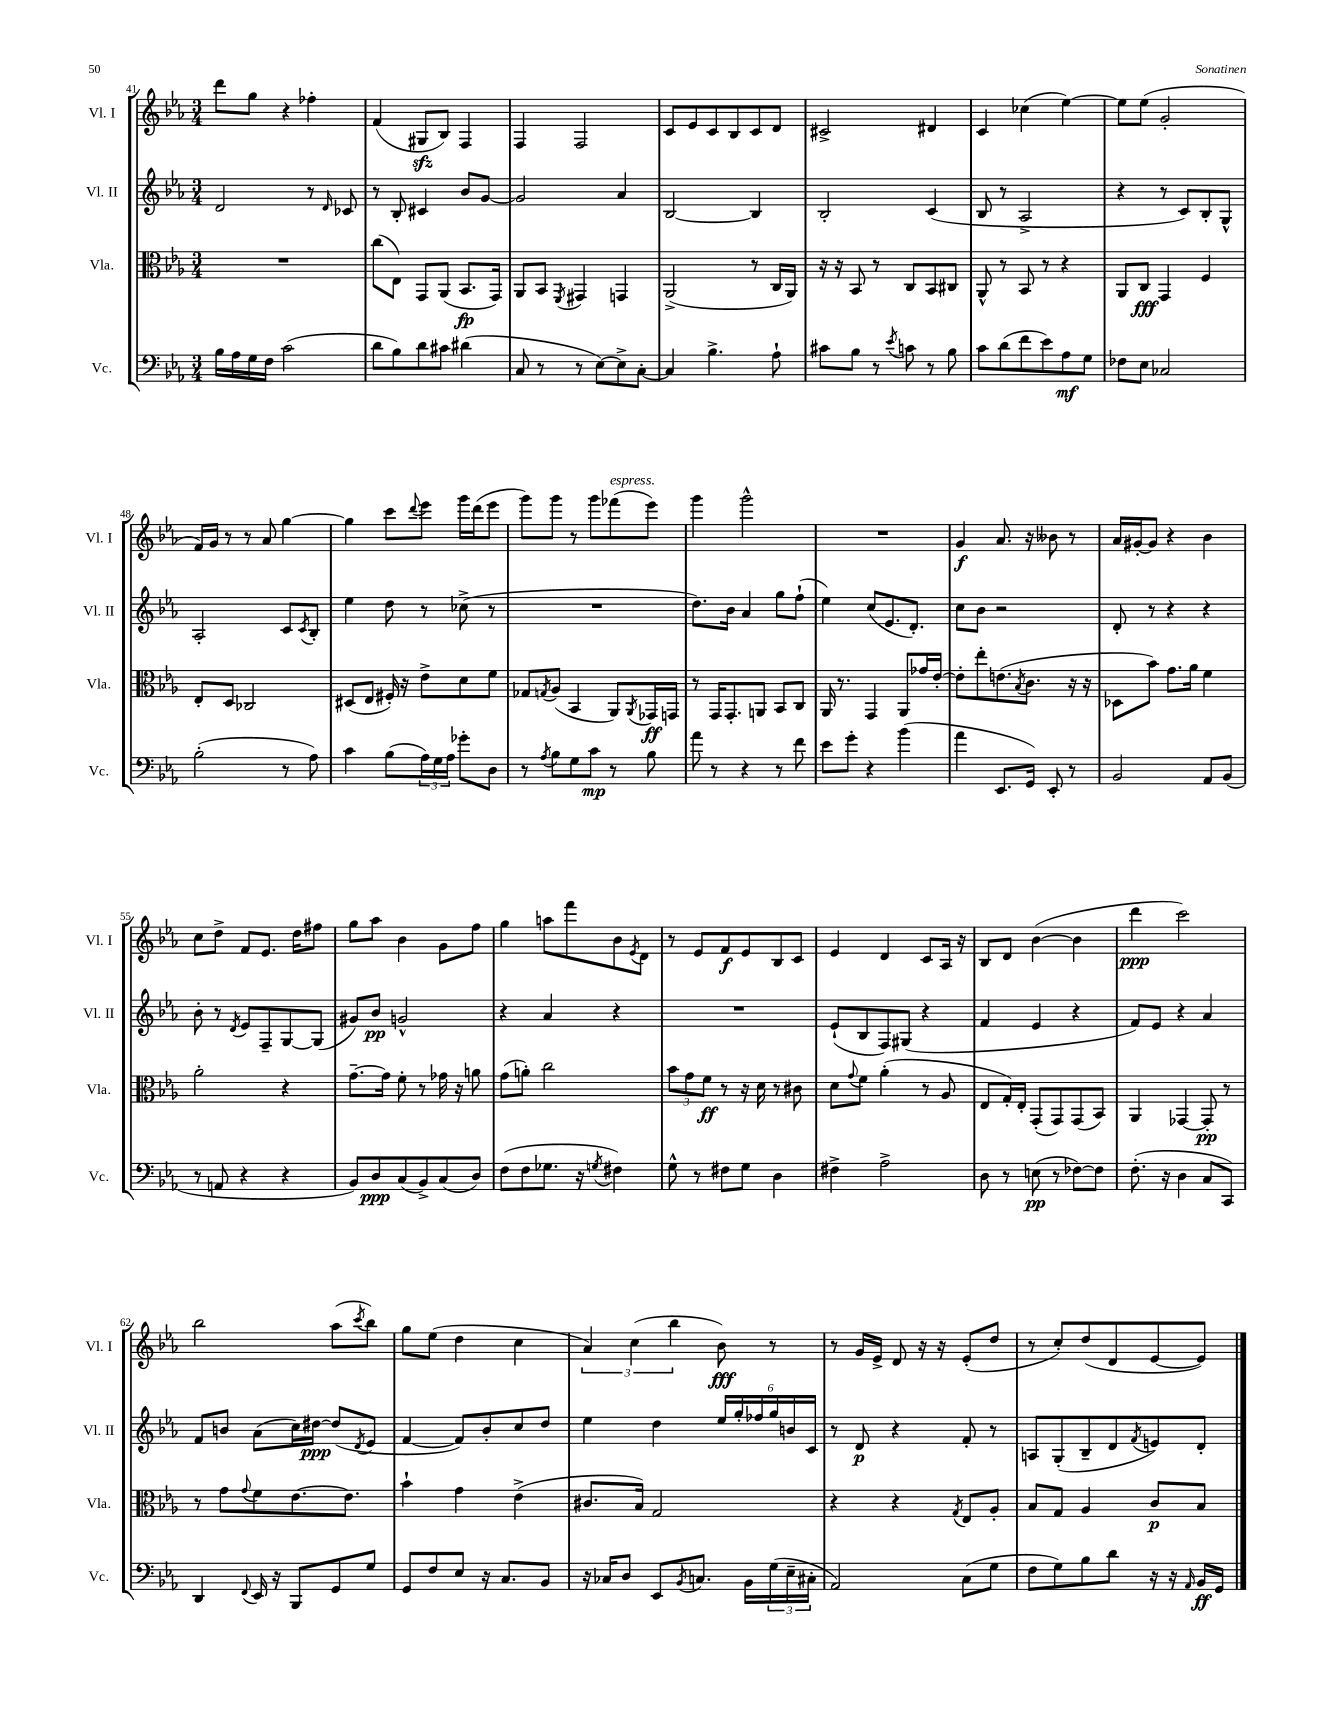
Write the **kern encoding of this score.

**kern	**kern	**kern	**kern
*staff4	*staff3	*staff2	*staff1
*clefF4	*clefC3	*clefG2	*clefG2
*k[b-e-a-]	*k[b-e-a-]	*k[b-e-a-]	*k[b-e-a-]
*M3/4	*M3/4	*M3/4	*M3/4
16B-	2.r	2d	8ddd
16A-	.	.	.
16G	.	.	8gg
16F	.	.	.
(2c	.	.	4r
.	.	8r	4ff-'
.	.	16qqd	.
.	.	8c-	.
=	=	=	=
8d	(8cc	8r	(4f
8B-)	8E-)	8B-'	.
8d	8GG	4c#	8G#
8c#	(8AA-	.	8B-)
(4d#	8.BB-	8b-	4F
.	.	[8g	.
.	16GG)	.	.
=	=	=	=
8C	8AA-	2g]	4F
8r	8BB-	.	.
.	8qFF	.	.
8r	4GG#	.	2F
[8E-)	.	.	.
8E-^]	4GG	4a-	.
[8C'	.	.	.
=	=	=	=
4C]	(2AA-^	[2B-	8c
.	.	.	8e-
4.B-^	.	.	8c
.	.	.	8B-
.	8r	4B-]	8c
8A-`	16C	.	8d
.	16AA-)	.	.
=	=	=	=
8c#	16r	2B-'	2c#^
.	16r	.	.
8B-	8BB-	.	.
8r	8r	.	.
8qe-	.	.	.
8c	8C	.	.
8r	8BB-	(4c	4d#
8B-	8C#	.	.
=	=	=	=
8c	8AA-^^	8B-	4c
(8d	8r	8r	.
8f	8BB-	2A-^	(4cc-
8e-)	8r	.	.
8A-	4r	.	[4ee-)
8G	.	.	.
=	=	=	=
8F-	8AA-	4r	8ee-]
8E-	8C	.	(8ee-
2C-	4GG	8r	2g'
.	.	8c)	.
.	4F	8B-'	.
.	.	8G^^	.
=	=	=	=
(2B-'	8E-'	2A-'	16f)
.	.	.	16g
.	8D	.	8r
.	2C-	.	8r
.	.	.	8a-
8r	.	8c	[4gg
.	.	8qc	.
8A-)	.	8B-'	.
=	=	=	=
4c	(8D#	4ee-	4gg]
.	8E-	.	.
(8B-	16F#')	8dd	8ccc
.	16r	.	.
.	.	.	8qqddd
24A-)	8e-^	8r	8eee-
24G	.	.	.
24A-	.	.	.
8g-'	8d	(8cc-^	16ggg
.	.	.	(16ddd
8D	8f	8r	8eee-
=	=	=	=
8r	8G-	2.r	8ggg)
8qA-	8qG	.	.
8B-	(8A-	.	8ggg
8G	4BB-	.	8r
8c	.	.	8ggg
8r	8AA-)	.	(8fff-
.	8qAA-	.	.
8B-	16GG-	.	8eee-)
.	16GG	.	.
=	=	=	=
8a-	8r	8.dd)	4ggg
8r	16GG	.	.
.	8.GG'	16b-	.
4r	.	4a-	2ggg^^
.	8AA	.	.
8r	8BB-	8gg	.
8f	8C	(8ff`	.
=	=	=	=
8e-	16AA-	4ee-)	2.r
.	8.r	.	.
8g'	.	.	.
4r	4GG	(8cc	.
.	.	8.e-	.
(4b-	8AA-	.	.
.	.	8.d')	.
.	16g-	.	.
.	[16e-'	.	.
=	=	=	=
4a-	8e-']	8cc	4g
.	8ee-'	8b-	.
8.EE-	(8.e	2r	8.a-
.	8qB-	.	.
16GG)	8.c	.	16r
8EE-'	.	.	8b--
8r	16r	.	8r
.	16r	.	.
=	=	=	=
2BB-	8D-	8d'	16a-
.	.	.	[16g#'
.	8b-)	8r	8g#]
.	8.g	4r	4r
.	16a-	.	.
8AA-	4f	4r	4b-
(8BB-	.	.	.
=	=	=	=
8r	2a-'	8b-'	8cc
8AA	.	8r	8dd^
.	.	8qd	.
4r	.	8e-	8f
.	.	8F~	8.e-
4r	4r	[8G	.
.	.	.	16dd
.	.	(8G]	8ff#
=	=	=	=
8BB-)	[8.g~	8g#)	8gg
8D	.	8b-	8aa-
.	16g]	.	.
(8C	8f'	2g^^	4b-
8BB-^)	8r	.	.
(8C	16g-	.	8g
.	16r	.	.
8D)	8a	.	8ff
=	=	=	=
(8F	(8g	4r	4gg
8F	8a')	.	.
8.G-	2cc	4a-	8aa
.	.	.	8fff
16r	.	.	.
8qG	.	.	.
4F#)	.	4r	8b-
.	.	.	8qe-
.	.	.	8d
=	=	=	=
8G^^	12b-	2.r	8r
.	12g	.	.
8r	.	.	8e-
.	12f	.	.
8F#	8r	.	8f
8G	16r	.	8e-
.	16d	.	.
4D	8r	.	8B-
.	8c#	.	8c
=	=	=	=
4F#^	8d	(8e-`	4e-
.	8qqg	.	.
.	8f	8B-	.
2A-^	(4a-'	8F)	4d
.	.	(8G#	.
.	8r	4r	8c
.	8A-	.	16A-
.	.	.	16r
=	=	=	=
8D	8E-	4f	8B-
8r	16G')	.	8d
.	16E-'	.	.
(8E	(8GG'	4e-	([4b-
8r	8GG)	.	.
[8F-)	(8GG	4r	4b-]
8F-]	8BB-)	.	.
=	=	=	=
(8.F'	4AA-	8f)	4ddd
.	.	8e-	.
16r	.	.	.
4D	[4GG-	4r	2ccc)
8C	8GG-']	4a-	.
8CC)	8r	.	.
=	=	=	=
4DD	8r	8f	2bb-
.	8g	8b	.
8qqFF	8qqg	.	.
16EE-	8f	(8a-	.
16r	.	.	.
8BBB-	[8.e-	16cc)	.
.	.	[16dd#	.
8GG	.	(8dd#]	(8aa-
.	8.e-]	.	.
.	.	8qd	8qccc
8G	.	8e-	8bb-)
=	=	=	=
8GG	4b-`	[4f	8gg
8F	.	.	(8ee-
8E-	4g	8f])	4dd
16r	.	8b-'	.
8.C	.	.	.
.	(4e-^	8cc	4cc
8BB-	.	8dd	.
=	=	=	=
16r	8.c#	4ee-	6a-)
16C-	.	.	.
8D	.	.	.
.	.	.	(6cc
.	16B-)	.	.
8EE-	2G	4dd	.
.	.	.	6bb-
8qBB-	.	.	.
8.C	.	.	.
.	.	24ee-	8b-)
.	.	24gg'	.
16BB-	.	.	.
.	.	24ff-	.
(24G	.	24gg	8r
24E-~	.	24b	.
24C#'	.	24c	.
=	=	=	=
2AA-)	4r	8r	8r
.	.	8d	16g
.	.	.	16e-^
.	4r	4r	8d
.	.	.	16r
.	.	.	16r
.	8qG	.	.
(8C	8E-	8f'	(8e-'
8G	8A-'	8r	8dd
=	=	=	=
8F	8B-	8A	8r
8G)	8G	(8G'	8cc')
8B-	4A-	8B-~	(8dd
8d	.	8d	8d
.	.	8qf	.
16r	8c	8e)	[8e-
16r	.	.	.
16qqAA-	.	.	.
16BB-	8B-	8d'	8e-])
16GG	.	.	.
==	==	==	==
*-	*-	*-	*-
